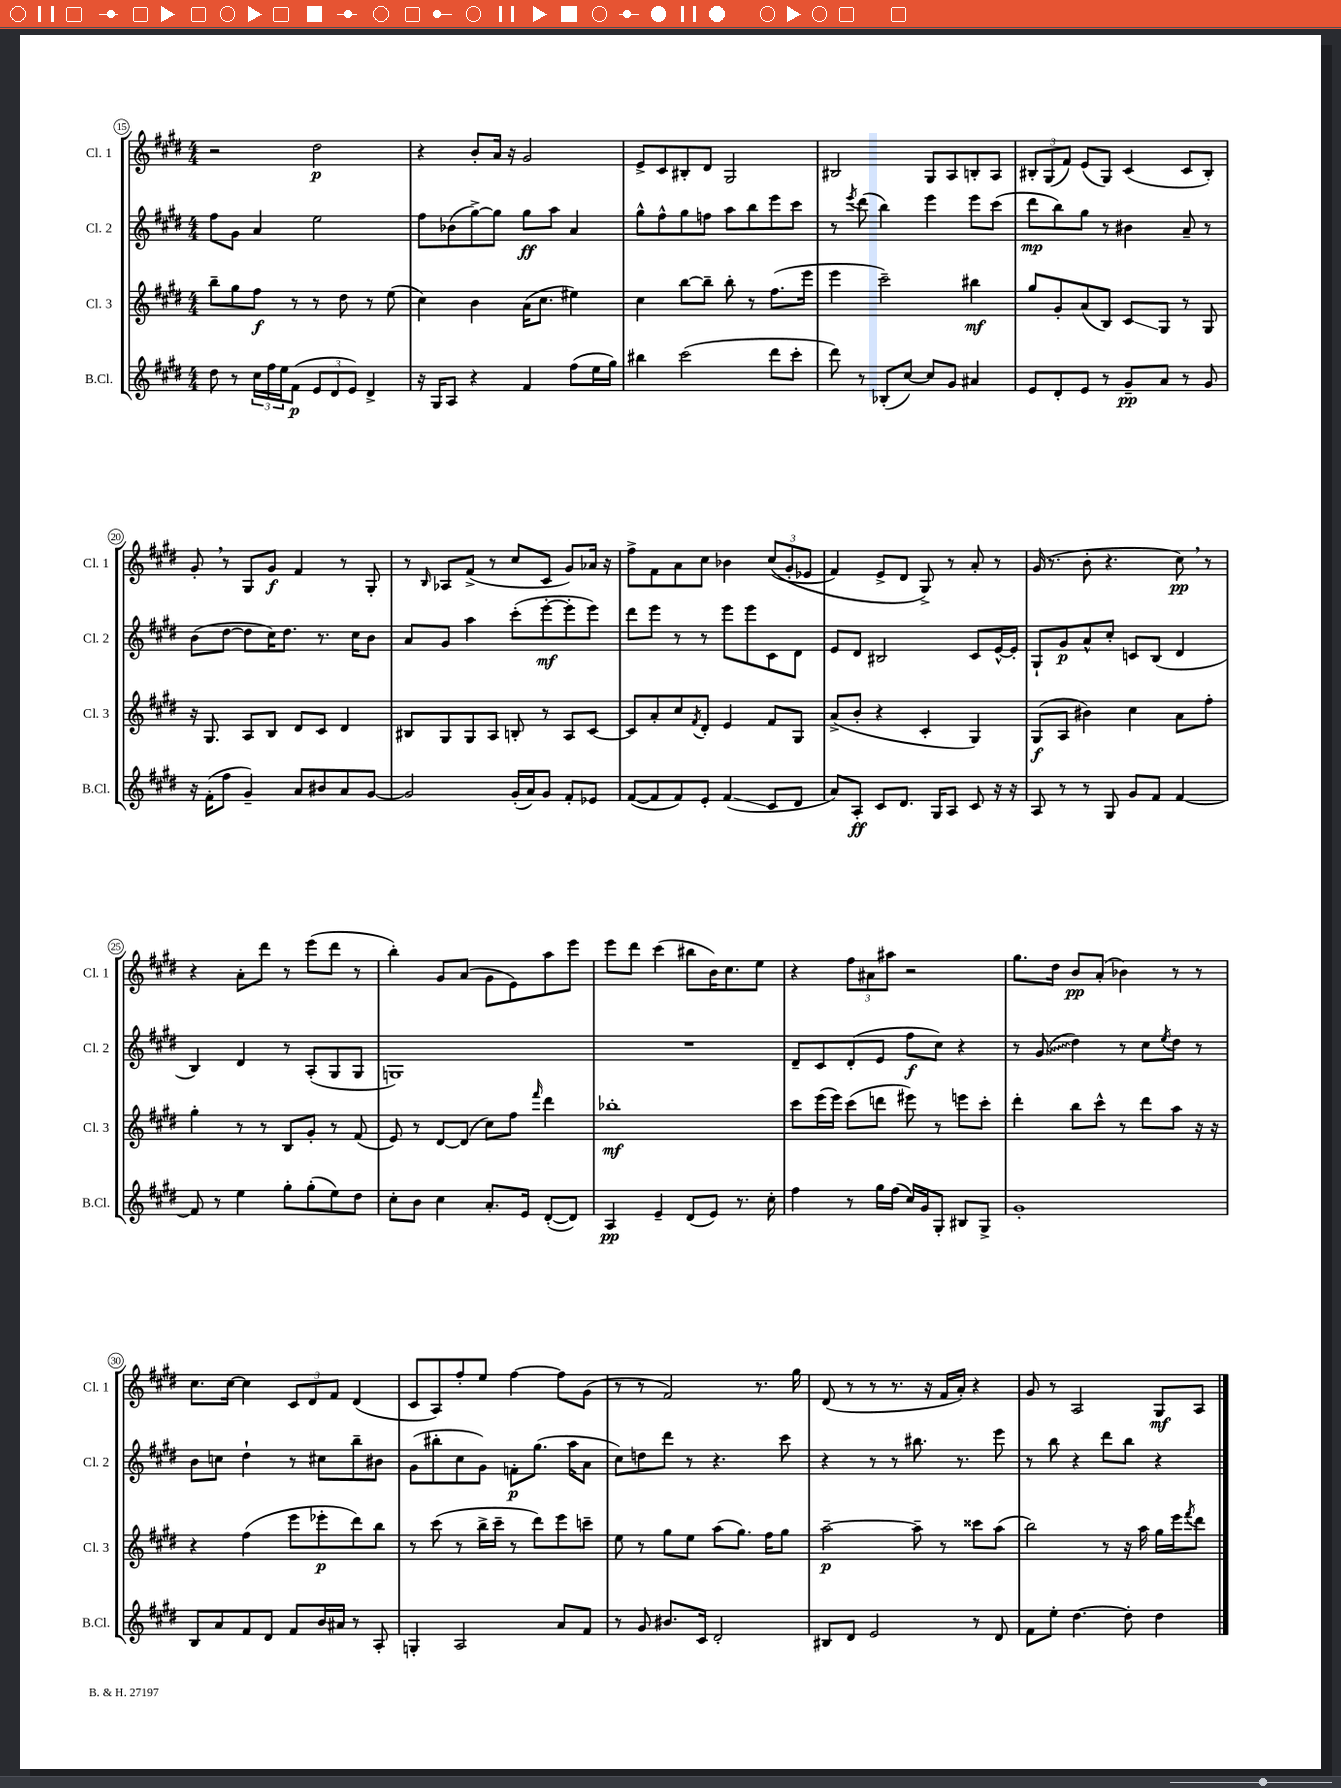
<<
\new StaffGroup <<
\new Staff = "s0" \with { instrumentName = "Cl. 1" shortInstrumentName = "Cl. 1" } {
    \clef treble \key e \major \numericTimeSignature \time 4/4
    r2 dis''2\p |
    r4 b'8-. a'16 r16 gis'2 |
    e'8-> cis'8 bis8-. dis'8 gis2 |
    bis2 gis8 a8 b8-. a8 |
    \tuplet 3/2 { bis8-. gis8( fis'8) } e'8( gis8) cis'4( cis'8 bis8-.) |
    gis'8-. \breathe r8 gis8 gis'8\f fis'4 r8 gis8-. |
    r8 \grace { b16 } aes8 fis'8->( r8 cis''8 cis'8 gis'8) aes'16 r16 |
    fis''8-> fis'8 a'8 cis''8 bes'4 \tuplet 3/2 { cis''8(\( gis'8-. ees'8 } |
    fis'4) e'8-> dis'8 gis8->\) r8 a'8-. r8 |
    gis'16( r8. b'8-. r4. cis''8\pp) \breathe r8 |
    r4 a'8-. dis'''8 r8 e'''8( dis'''8 r8 |
    b''4-.) gis'8 a'8( gis'8 e'8) a''8 e'''8 |
    e'''8 dis'''8 cis'''4( bis''8 b'16) cis''8. e''8 |
    r4 \tuplet 3/2 { fis''8 ais'8 ais''8 } r2 |
    gis''8. dis''16 b'8\pp a'8-.( bes'4) r8 r8 |
    cis''8. cis''16~ cis''4 \tuplet 3/2 { cis'8 dis'8 fis'8 } dis'4( |
    cis'8 a8) fis''8-. e''8 fis''4~ fis''8 gis'8( |
    r8 r8 fis'2) r8. gis''16 |
    dis'8( r8 r8 r8. r16 fis'16 a'16-.) r4 |
    gis'8 r8 a2 gis8\mf a8 \bar "|." |
}
\new Staff = "s1" \with { instrumentName = "Cl. 2" shortInstrumentName = "Cl. 2" } {
    \clef treble \key e \major \numericTimeSignature \time 4/4
    fis''8 gis'8 a'4 e''2 |
    fis''8 bes'8( gis''8~->) gis''8 gis''8\ff a''8 a'4 |
    gis''8-^ fis''8-^ gis''8 f''8 a''8 b''8 e'''8 cis'''8 |
    r8 \acciaccatura { e'''8 } dis'''8( b''4) e'''4 e'''8 cis'''8( |
    dis'''8\mp b''8) gis''8 r8 bis'4 a'8-- r8 |
    b'8( dis''8~ dis''8 cis''16) dis''8. r8. cis''16 b'8 |
    a'8 gis'8 a''4 cis'''8-.( e'''8~-.\mf e'''8-. e'''8) |
    dis'''8 e'''8 r8 r8 e'''8 e'''8 cis'8 dis'8 |
    e'8 dis'8 bis2 cis'8 e'16~-^ e'16-. |
    gis8-! gis'8\p a'8-^ cis''8-. c'8 b8( dis'4 |
    b4) dis'4 r8 a8-.( gis8 gis8 |
    g1) |
    R1 |
    dis'8-- cis'8 dis'8-.( e'8 fis''8\f cis''8) r4 |
    r8 \once \override Glissando.style = #'zigzag gis'8\glissando( dis''4) r8 cis''8 \acciaccatura { e''8 } dis''8 r8 |
    b'8 c''8 dis''4-! r8 cis''8 b''8-- bis'8 |
    gis'8( bis''8-. cis''8 gis'8) f'8-.\p gis''8.( a''16 a'8 |
    cis''8) d''8 dis'''8 r8 r4. cis'''8 |
    r4 r8 r8 bis''8. r8. e'''8 |
    r8 b''8 r4 dis'''8 b''8 r4 \bar "|." |
}
\new Staff = "s2" \with { instrumentName = "Cl. 3" shortInstrumentName = "Cl. 3" } {
    \clef treble \key e \major \numericTimeSignature \time 4/4
    b''8-- gis''8 fis''8\f r8 r8 dis''8 r8 e''8( |
    cis''4) b'4 a'16( cis''8. eis''4) |
    cis''4 b''8~ b''8-- b''8-. r8 fis''8.( e'''16 |
    e'''4 cis'''2--) bis''4\mf |
    gis''8 gis'8-. a'8( b8) cis'8\glissando gis8 r8 gis8 |
    r16 gis8. a8 b8 dis'8 cis'8 dis'4 |
    bis8 gis8 gis8 a8 b8-. r8 a8 cis'8~ |
    cis'8 a'8-. cis''8 \acciaccatura { fis'8 } dis'8-. e'4 fis'8 gis8 |
    a'8->( b'8-. r4 cis'4-. gis4) |
    gis8\f( a8 bis'4) cis''4 a'8 fis''8-. |
    gis''4-. r8 r8 b8 gis'8-. r8 fis'8( |
    e'8) r8 dis'8~ dis'8( cis''8) fis''8 \grace { fis'''16 } dis'''4 |
    bes''1-.\mf |
    cis'''8 e'''16( e'''16) cis'''8( d'''8 eis'''8) r8 e'''8 cis'''8-. |
    dis'''4-. b''8 cis'''8-^ r8 dis'''8 a''8 r16 r16 |
    r4 fis''4( e'''8 ees'''8-.\p dis'''8) b''8 |
    r8 cis'''8( r8 b''16-> cis'''16-- r8 dis'''8) e'''8 c'''8-- |
    e''8 r8 gis''8 e''8 a''8( gis''8.) fis''16 gis''8 |
    a''2~--\p a''8-- r8 cisis'''8 a''8( |
    b''2) r8 r16 a''16 gis''16 e'''16 \acciaccatura { fis'''8 } dis'''8 \bar "|." |
}
\new Staff = "s3" \with { instrumentName = "B.Cl." shortInstrumentName = "B.Cl." } {
    \clef treble \key e \major \numericTimeSignature \time 4/4
    dis''8 r8 \tuplet 3/2 { cis''16 fis''16 e''16 } fis'8\p( \tuplet 3/2 { e'8 dis'8 e'8) } dis'4-> |
    r16 gis16 a8 r4 fis'4 fis''8( e''16 gis''16) |
    bis''4 cis'''2( dis'''8 cis'''8-. |
    dis'''8) r8 bes8-.( cis''8~) cis''8 gis'8 ais'4 |
    e'8 dis'8-. e'8 r8 gis'8--\pp a'8 r8 gis'8 |
    r16 fis'16-.( fis''8 gis'4--) a'8 bis'8 a'8 gis'8~ |
    gis'2 gis'16-.( a'16) gis'8 fis'8-. ees'8 |
    fis'8~( fis'8 fis'8) e'8-. fis'4\glissando( cis'8 dis'8 |
    a'8) a8-.\ff cis'8 dis'8. gis16 a8 cis'8 r16 r16 |
    a8 r8 r8 gis8 gis'8 fis'8 fis'4~ |
    fis'8 r8 e''4 gis''8-. gis''8-.( e''8) dis''8 |
    cis''8-. b'8 cis''4 a'8.-. e'16 dis'8~-.( dis'8) |
    a4\pp e'4-- dis'8( e'8) r8. cis''16-. |
    fis''4 r8 gis''16 fis''16( cis''16) gis'16 gis8-. bis8 gis8-> |
    gis'1-. |
    b8 a'8 fis'8 dis'8 fis'8 b'16 ais'16 r8 a8-. |
    g4-. a2 a'8 fis'8 |
    r8 gis'8 bis'8. cis'16 dis'2-. |
    bis8 dis'8 e'2 r8 dis'8 |
    fis'8 e''8-. dis''4.~ dis''8-. dis''4 \bar "|." |
}
>>
>>
\layout { \context { \Score currentBarNumber = #15 \override BarNumber.stencil = #(make-stencil-circler 0.1 0.3 ly:text-interface::print) } }
